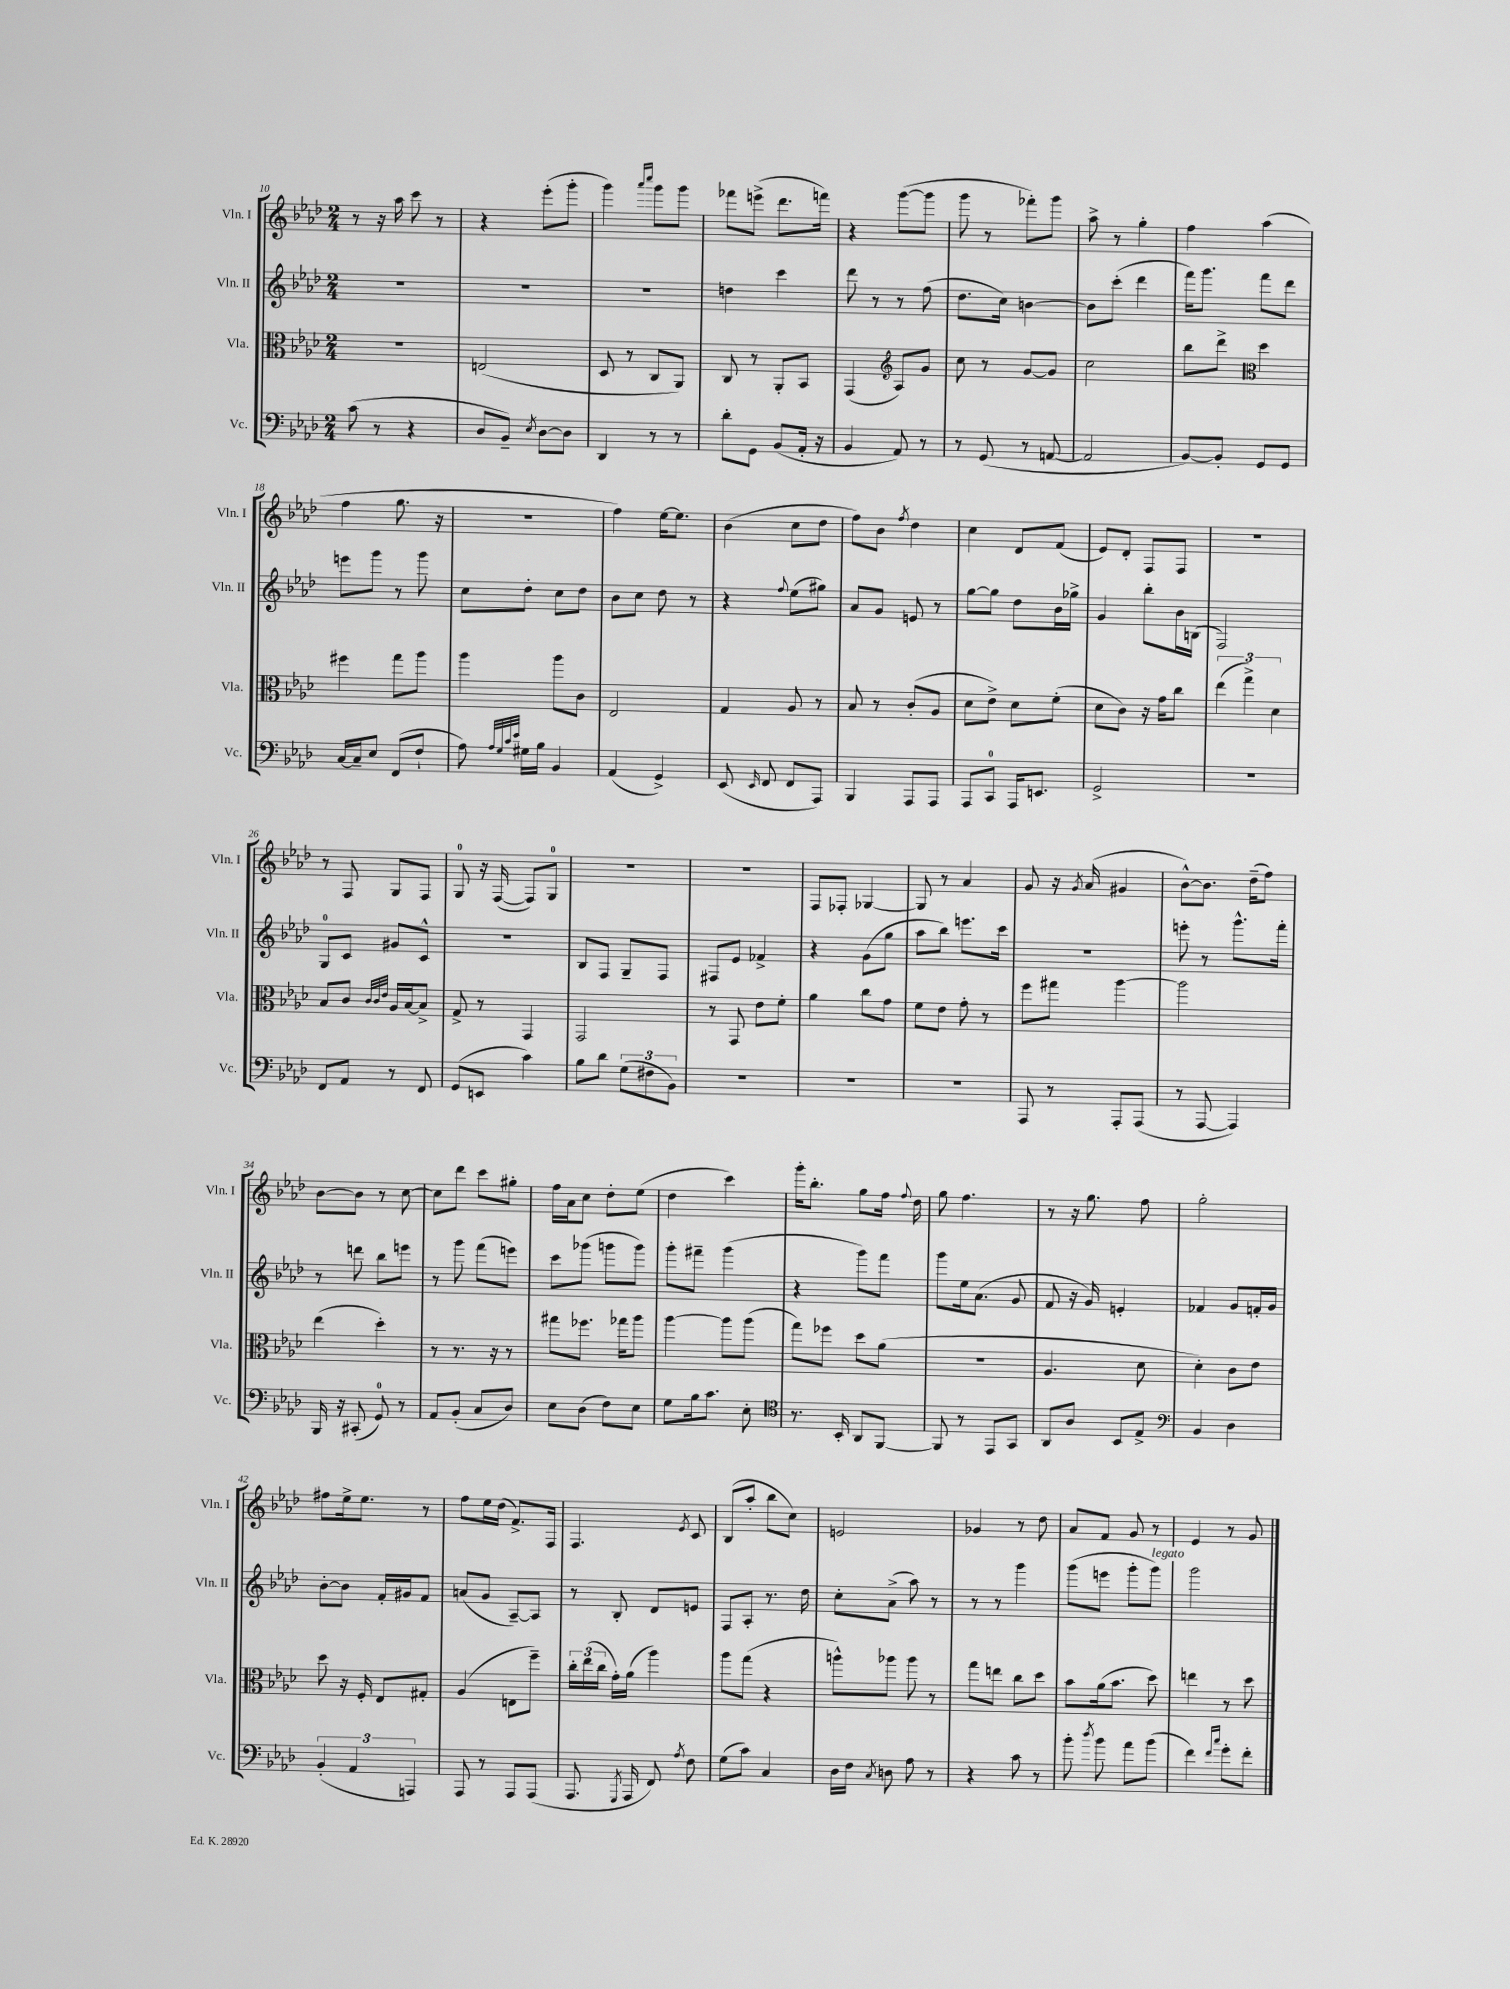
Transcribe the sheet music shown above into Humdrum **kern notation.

**kern	**kern	**kern	**kern
*part4	*part3	*part2	*part1
*staff4	*staff3	*staff2	*staff1
*I"Vc.	*I"Vla.	*I"Vln. II	*I"Vln. I
*I'Vc.	*I'Vla.	*I'Vln. II	*I'Vln. I
*clefF4	*clefC3	*clefG2	*clefG2
*k[b-e-a-d-]	*k[b-e-a-d-]	*k[b-e-a-d-]	*k[b-e-a-d-]
*M2/4	*M2/4	*M2/4	*M2/4
=10	=10	=10	=10
(8c\	2r	2r	8r
8r	.	.	16r
.	.	.	16aa-\
4r	.	.	8ccc\
.	.	.	8r
=11	=11	=11	=11
8D-/L	(2En/	2r	4r
8BB-~/J)	.	.	.
8qE-/	.	.	.
[8D-\L	.	.	(8eee-'\L
8D-\J]	.	.	8ggg'\J
=12	=12	=12	=12
4DD-/	8D-/	2r	4ggg\)
.	8r	.	.
.	.	.	16qqaaa-/LL
.	.	.	16qqcccc/JJ
8r	8C/L	.	8ggg\L
8r	8AA-/J)	.	8ggg\J
=13	=13	=13	=13
8d-'\L	8C/	4ddn\	8fff-X\L
8GG\J	8r	.	(8eeen^\J
(8BB-/L	8AA-'/L	4ccc\	8.ddd-\L
16AA-'/Jk	8BB-/J	.	.
16r	.	.	16fffn\Jk)
=14	=14	=14	=14
4BB-/	(4GG/	8ddd-\	4r
.	.	8r	.
*	*clefG2	*	*
8AA-/)	8A-/L)	8r	([8ggg\L
8r	8g/J	(8ff\	8ggg\J]
=15	=15	=15	=15
8r	8cc\	8.dd-\L	8ggg\
(8GG/	8r	.	8r
.	.	16cc\Jk)	.
8r	[8g/L	[4bn\	8fff-X'\L)
[8AAn/	8g/J]	.	8ggg\J
=16	=16	=16	=16
2AA/]	2cc\	8b\L]	8aa-^\
.	.	(8ccc'\J	8r
.	.	4ddd-\	4gg'\
=17	=17	=17	=17
[8BB-/L)	8bb-\L	16fff\KL)	4ff\
.	.	8.ggg\J	.
8BB-'/J]	8ddd-^\J	.	.
*	*clefC3	*	*
8GG/L	4dd-\	8fff\L	(4aa-\
8GG/J	.	8ddd-\J	.
!!LO:LB:g=z
=18	=18	=18	=18
[16C/LL	4ff#X\	8eeen\L	4ff\
16C~/J]	.	.	.
8E-/J	.	8ggg\J	.
(8FF/L	8gg\L	8r	8.gg\
8F`/J	8aa-\J	8ggg\	.
.	.	.	16r
=19	=19	=19	=19
8A-\)	4aa-\	8cc\L	2r
32qqA-/LLL	.	.	.
32qqG/	.	.	.
32qqc/	.	.	.
32qqe-/JJJ	.	.	.
16G#X\LL	.	8dd-'\J	.
16B-\JJ	.	.	.
4BB-/	8aa-\L	8cc\L	.
.	8c\J	8dd-\J	.
=20	=20	=20	=20
(4AA-/	2E-/	8b-\L	4ff\)
.	.	8cc\J	.
4GG^/)	.	8dd-\	[16ee-\KL
.	.	.	8.ee-\J]
.	.	8r	.
=21	=21	=21	=21
(8EE-/	4G/	4r	(4b-\
16qqEE-/	.	.	.
8FF/	.	.	.
.	.	8qqff/	.
8FF/L	8A-/	(8ee-\L	8cc\L
8AAA-/J)	8r	8gg#X\J)	8dd-\J
=22	=22	=22	=22
4BBB-/	8B-/	8a-/L	8ff\L)
.	8r	8g/J	8b-\J
.	.	.	8qff/
8AAA-/L	(8c'/L	8en/	4dd-\
8AAA-/J	8A-/J	8r	.
=23	=23	=23	=23
8AAA-/L	8d-\L	[8gg\L	4cc\
8CC/J	8e-^\J)	8gg\J]	.
16AAA-/KL	8d-\L	8dd-\L	8d-/L
8.EEn/J	.	.	.
.	(8f'\J	16b-\L	(8f/J
.	.	16gg-X^\JJ	.
=24	=24	=24	=24
2GG^/	8d-\L	4g/	8e-/L)
.	8c\J)	.	8d-'/J
.	16r	8bb-'\L	8F/L
.	16g\KL	.	.
.	8cc\J	16b-\L	8F/J
.	.	(16Bn\JJ	.
=25	=25	=25	=25
2r	(6ee-\	2F/)	2r
.	6gg^\)	.	.
.	6d-\	.	.
!!LO:LB:g=z
=26	=26	=26	=26
8FF/L	8B-/L	8G/L	8r
8AA-/J	8c/J	8c/J	8F/
.	32qqc/LLL	.	.
.	32qqc/	.	.
.	32qqe-/JJJ	.	.
8r	16A-/LL	8g#X/L	8G/L
.	[16B-/J	.	.
8FF/	8B-^/J]	8c^^/J	8F/J
=27	=27	=27	=27
(8GG/L	8G^/	2r	8G/
8EEn/J	8r	.	16r
.	.	.	([16F/
4c\)	4GG/	.	8F/L])
.	.	.	8G/J
=28	=28	=28	=28
8B-\L	2GG/	8B-/L	2r
8d-\J	.	8F/J	.
(12G\L	.	8G~/L	.
12F#X\	.	.	.
.	.	8F/J	.
12BB-\J)	.	.	.
=29	=29	=29	=29
2r	8r	8F#X/L	2r
.	8GG/	8e-/J	.
.	8e-\L	4f-X^/	.
.	8f'\J	.	.
=30	=30	=30	=30
2r	4a-\	4r	8F/L
.	.	.	8F-X'/J
.	8cc\L	(8g\L	[4G-X/
.	8g\J	8gg\J	.
=31	=31	=31	=31
2r	8f\L	8aa-\L	8G-/]
.	8e-\J	8bb-\J)	8r
.	8g'\	8.eeen\L	4a-/
.	8r	.	.
.	.	16ccc\Jk	.
=32	=32	=32	=32
8AAA-/	8ff\L	2r	8g/
8r	8gg#X\J	.	16r
.	.	.	8qg/
.	.	.	(16a-/
8AAA-'/L	[4aa-\	.	4g#X/
(8AAA-/J	.	.	.
=33	=33	=33	=33
8r	2aa-\]	8eeen'\	[8b-^^\L)
[8AAA-/	.	8r	8.b-\J]
4AAA-/])	.	8.ggg^^\L	.
.	.	.	(16dd-~\KL
.	.	.	8ff\J)
.	.	16fff'\Jk	.
!!LO:LB:g=z
=34	=34	=34	=34
16BBB-/	(4ee-\	8r	[8b-\L
16r	.	.	.
(8CC#X'/	.	8dddn\	8b-\J]
8GG/)	4dd-'\)	8bb-\L	8r
8r	.	8eeen\J	[8cc\
=35	=35	=35	=35
8AA-/L	8r	8r	8cc\L]
(8BB-'/J	8.r	8ggg\	8ddd-\J
8C/L	.	(8fff\L	8ccc\L
.	16r	.	.
8D-/J)	8r	8eeen\J)	8gg#X'\J
=36	=36	=36	=36
8E-\L	8gg#X\L	8ccc\L	16ff\LL
.	.	.	16a-\J
(8D-\J	8.ff-X\J	(8ggg-X\J	8cc\J
8F\L)	.	8gggn\L	8dd-'\L
.	16gg-X\KL	.	.
8E-\J	8aa-\J	8ggg\J)	(8ee-\J
=37	=37	=37	=37
8G\L	[4aa-\	8ggg'\L	4dd-\
16B-\k	.	8fff#X~\J	.
8.c\J	.	.	.
.	8aa-\L]	(4ggg\	4ccc\)
8E-'\	(8aa-\J	.	.
=38	=38	=38	=38
*clefC4	*	*	*
8.r	8gg\L)	4r	16ggg'\KL
.	.	.	8.bb-'\J
.	8ff-X\J	.	.
16BB-'/	.	.	.
8AA-/L	8dd-\L	8ggg\L)	8gg\L
[8FF/J	(8a-\J	8fff\J	16ff\Jk
.	.	.	8qqff/
.	.	.	16dd-\
=39	=39	=39	=39
8FF/]	2r	8ggg\L	8gg\
8r	.	16ee-\k	4.ff\
.	.	(8.a-\J	.
8EE-/L	.	.	.
8GG/J	.	8g/	.
=40	=40	=40	=40
8AA-/L	4.A-/	8f/	8r
8A-/J	.	16r	16r
.	.	16g/)	8.gg\
8BB-/L	.	4en'/	.
8E-^/J	8d-\	.	8ff\
=41	=41	=41	=41
*clefF4	*	*	*
4BB-/	4d-'\)	4f-X/	2gg'\
4D-\	8c\L	8g/L	.
.	8e-\J	16fn'/L	.
.	.	16g/JJ	.
!!LO:LB:g=z
=42	=42	=42	=42
(6BB-'/	8dd-\	[8b-'\L	8ff#X\L
.	16r	8b-\J]	16ee-^\k
6AA-/	.	.	.
.	16F'/	.	8.ee-\J
.	8E-/L	16f'/LL	.
.	.	16g#X/J	.
6AAAn/)	.	.	.
.	8G#X'/J	8f/J	8r
=43	=43	=43	=43
8AAA-/	(4A-/	(8an/L	8ff\L
8r	.	8g/J	16ee-\L
.	.	.	(16dd-\JJ
8AAA-/L	8En\L	[8A-~/L)	8.f^/L)
(8AAA-/J	8ff~\J)	8A-/J]	.
.	.	.	16F/Jk
=44	=44	=44	=44
8.AAA-/	24cc'\LL	8r	4.F/
.	(24ee-\	.	.
.	24cc\JJ	.	.
.	16g'\LL)	8B-'/	.
8qGGG/	.	.	.
16AAA-/	(16a-\JJ	.	.
8FF/)	4aa-\)	8d-/L	.
8qA-/	.	.	8qe-/
8F\	.	8en/J	8c/
=45	=45	=45	=45
(8G\L	8aa-\L	8F/L	(8B-/L
8c\J)	(8gg\J	8A-'/J	8aa-'/J
4C/	4r	8.r	8bb-\L
.	.	.	8cc\J)
.	.	16dd-\	.
=46	=46	=46	=46
16D-\LL	8aan^^\L)	8cc'\L	2en/
16F\JJ	.	.	.
8qC/	.	.	.
8Dn\	8aa-X\J	(8a-^\J	.
8A-\	8aa-\	8aa-\)	.
8r	8r	8r	.
=47	=47	=47	=47
4r	8gg\L	8r	4g-X/
.	8een\J	8r	.
8c\	8cc\L	4ggg\	8r
8r	8dd-\J	.	8dd-\
=48	=48	=48	=48
8b-'\	8b-\L	(8ggg\L	8a-/L
8qdd-/	.	.	.
8b-\	(16a-\k	8eeen\J	8f/J
.	8.b-\J	.	.
8a-\L	.	8ggg'\L	8g/
!	!	!LO:TX:a:i:t=legato	!
(8b-\J	8dd-\)	8ggg\J)	8r
=49	=49	=49	=49
4f\)	4een\	2ggg\	4e-/
16qqf/LL	.	.	.
16qqcc/JJ	.	.	.
8g'\L	8r	.	8r
8f'\J	8dd-\	.	8g/
==	==	==	==
*-	*-	*-	*-
